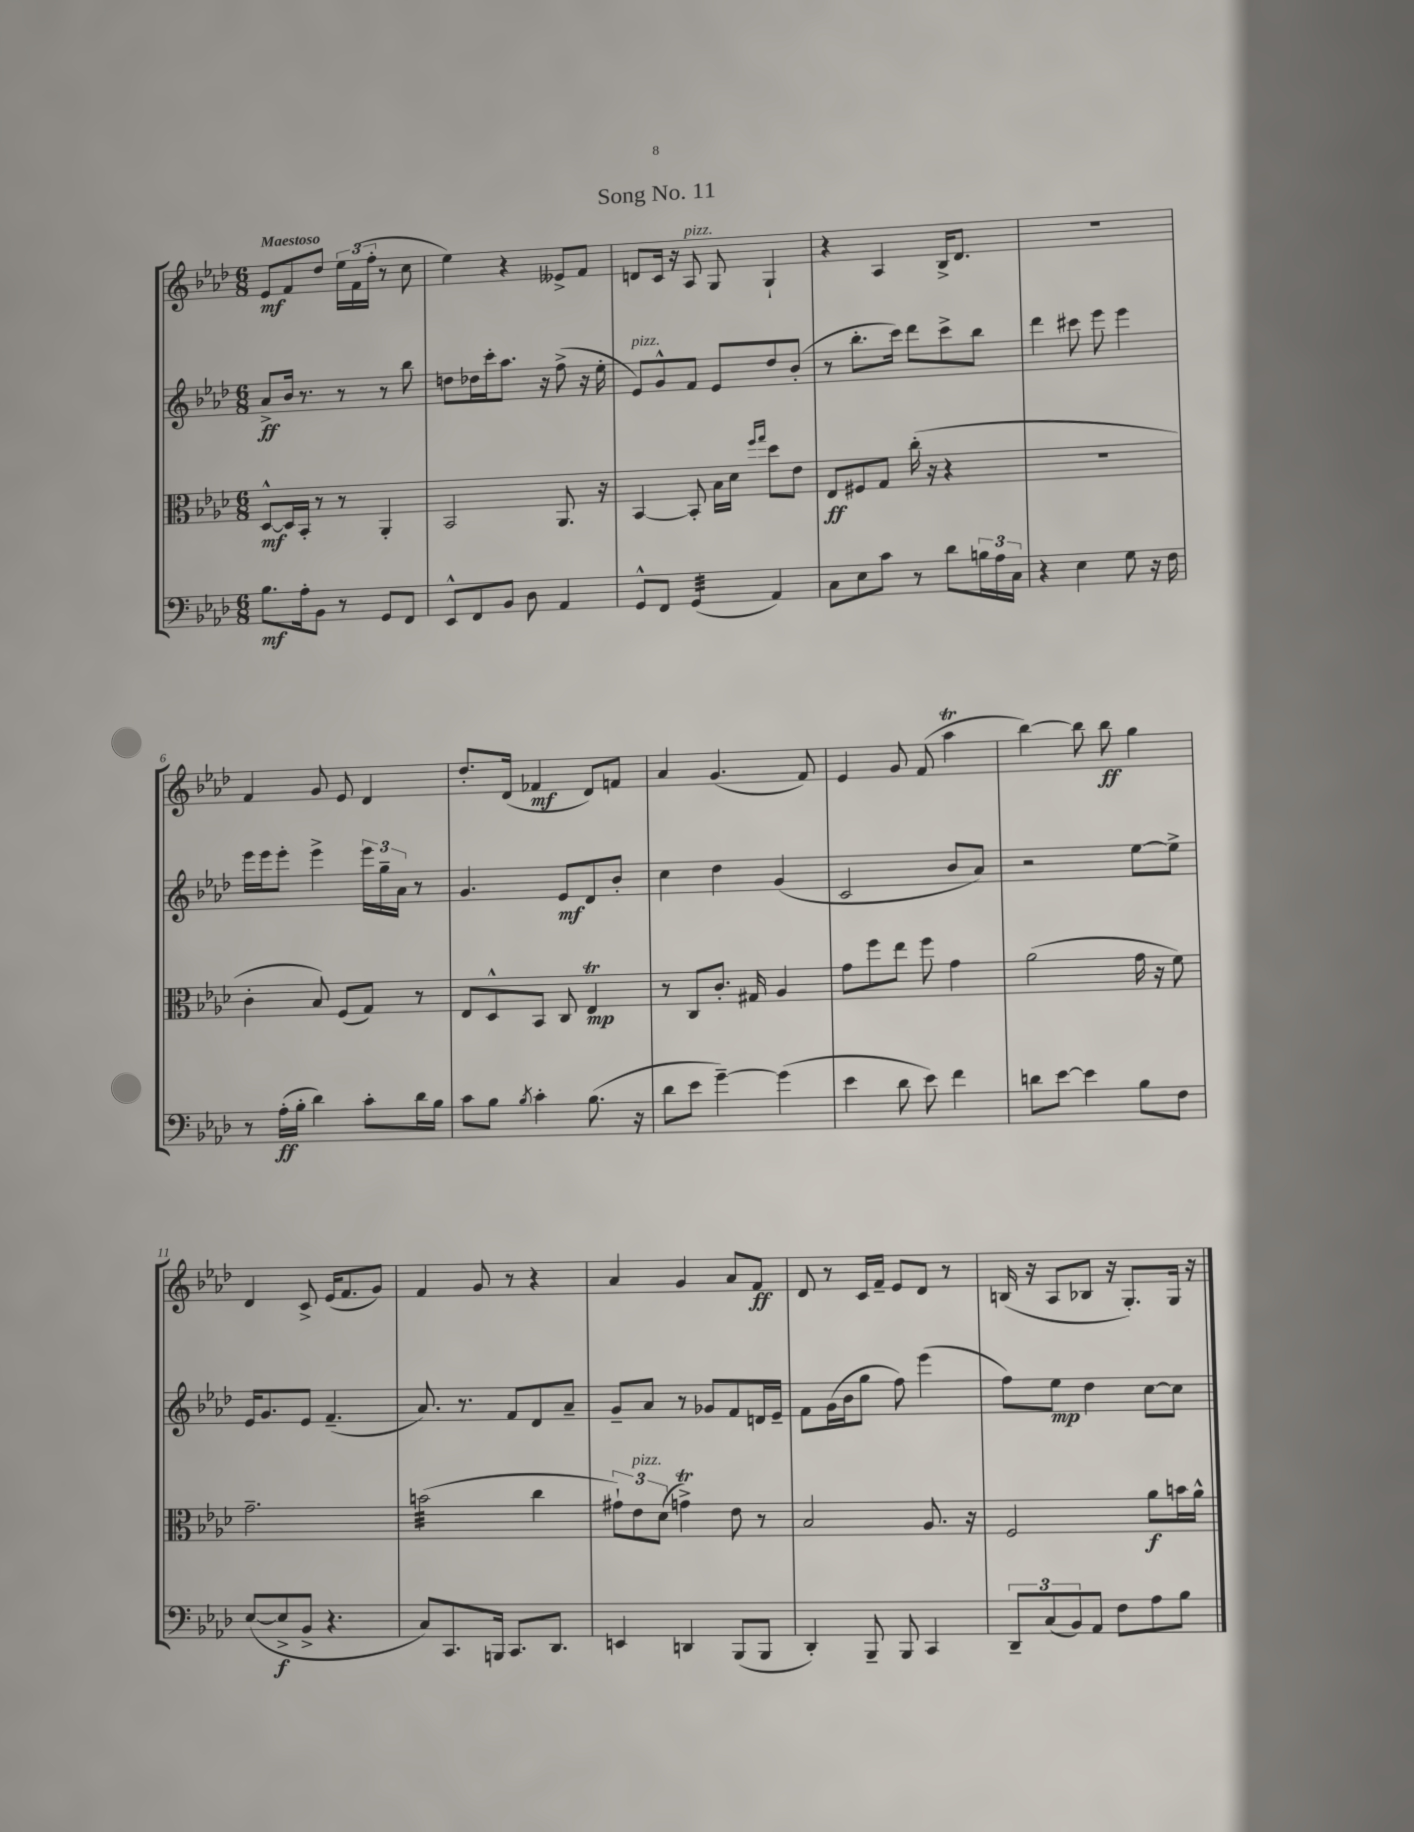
\header { title = "Song No. 11" }
<<
\new StaffGroup <<
\new Staff = "s0" {
    \clef treble \key aes \major \numericTimeSignature \time 6/8 \tempo "Maestoso"
    ees'8\mf f'8 des''8 \tuplet 3/2 { ees''16 f'16( f''16-. } r8 c''8 |
    ees''4) r4 eeses'8-> f'8 |
    d'8 c'16 r16 aes8^\markup { \italic "pizz." } g8 g4-! |
    r4 aes4 bes16-> des'8. |
    R2. |
    f'4 g'8 ees'8 des'4 |
    des''8.-. des'16( fes'4\mf des'8) f'8 |
    aes'4 g'4.( f'8) |
    ees'4 g'8 f'8( aes''4\trill |
    bes''4~) bes''8 bes''8\ff g''4 |
    des'4 c'8-> ees'16( f'8. g'8) |
    f'4 g'8 r8 r4 |
    aes'4 g'4 aes'8 f'8\ff |
    des'8 r8 c'16 f'16-- ees'8 des'8 r8 |
    b16( r16 aes8 bes8 r16 g8.-.) g16 r16 \bar "|." |
}
\new Staff = "s1" {
    \clef treble \key aes \major \numericTimeSignature \time 6/8
    aes'8->\ff bes'16 r8. r8 r8 bes''8 |
    d''8 des''16 c'''16-. aes''8. r16 f''8->( r16 ees''16-. |
    ees'8^\markup { \italic "pizz." }) g'8-^ f'8 ees'8 des''8 bes'8-.( |
    r8 bes''8.-. c'''16) des'''8 c'''8-> bes''8 |
    des'''4 cis'''8 ees'''8 ees'''4 |
    ees'''16 ees'''16 ees'''8-. ees'''4-> \tuplet 3/2 { ees'''16 g''16-- aes'16 } r8 |
    g'4. ees'8\mf des'8 bes'8-. |
    c''4 des''4 g'4( |
    c'2 bes'8 aes'8) |
    r2 ees''8~ ees''8-> |
    ees'16 g'8. ees'8 f'4.--( |
    aes'8.) r8. f'8 des'8 aes'8-- |
    g'8-- aes'8 r8 ges'8 f'8 d'16 ees'16-- |
    f'8 g'16( bes'16 g''8 f''8) ees'''4( |
    f''8) ees''8\mp des''4 c''8~ c''8 \bar "|." |
}
\new Staff = "s2" {
    \clef alto \key aes \major \numericTimeSignature \time 6/8
    des8~-^\mf des16 bes,16-. r8 r8 aes,4-. |
    bes,2 aes,8. r16 |
    bes,4~ bes,8-. bes16 des'16 \grace { f''16 g''16 } des''8 ees'8 |
    ees8\ff fis8 g8 c''16-.( r16 r4 |
    R2. |
    c'4-. bes8) f8( g8) r8 |
    ees8 des8-^ bes,8 c8 ees4\trill\mp |
    r8 c8 c'8.-. gis16 aes4 |
    g'8 f''8 ees''8 f''8 g'4 |
    aes'2( g'16 r16 f'8) |
    g'2.-- |
    b'2:32( c''4 |
    \tuplet 3/2 { gis'8-!) ees'8^\markup { \italic "pizz." } des'8( } g'4->\trill) ees'8 r8 |
    bes2 aes8. r16 |
    f2 aes'8\f b'16 aes'16-^ \bar "|." |
}
\new Staff = "s3" {
    \clef bass \key aes \major \numericTimeSignature \time 6/8
    bes8.\mf aes16-. bes,8 r8 g,8 f,8 |
    ees,8-^ f,8 bes,8 des8 aes,4 |
    g,8-^ f,8 g,4:32( aes,4) |
    c8 ees8 c'8 r8 des'8 \tuplet 3/2 { b16 aes16 c16 } |
    r4 ees4 g8 r16 f16 |
    r8 aes16-.\ff( bes16-. des'4) c'8-. des'16 bes16 |
    c'8 bes8 \acciaccatura { bes8 } c'4-. bes8.( r16 |
    des'8 ees'8 g'4~--) g'4( |
    ees'4 des'8 ees'8) f'4 |
    d'8 ees'8~ ees'4 bes8 f8 |
    ees8~( ees8->\f bes,8-> r4. |
    c8) c,8. b,,16 c,8. des,8. |
    e,4 d,4 bes,,8( bes,,8 |
    des,4-.) bes,,8-- bes,,8 c,4 |
    \tuplet 3/2 { des,8-- c8( bes,8) } aes,8 f8 aes8 bes8 \bar "|." |
}
>>
>>
